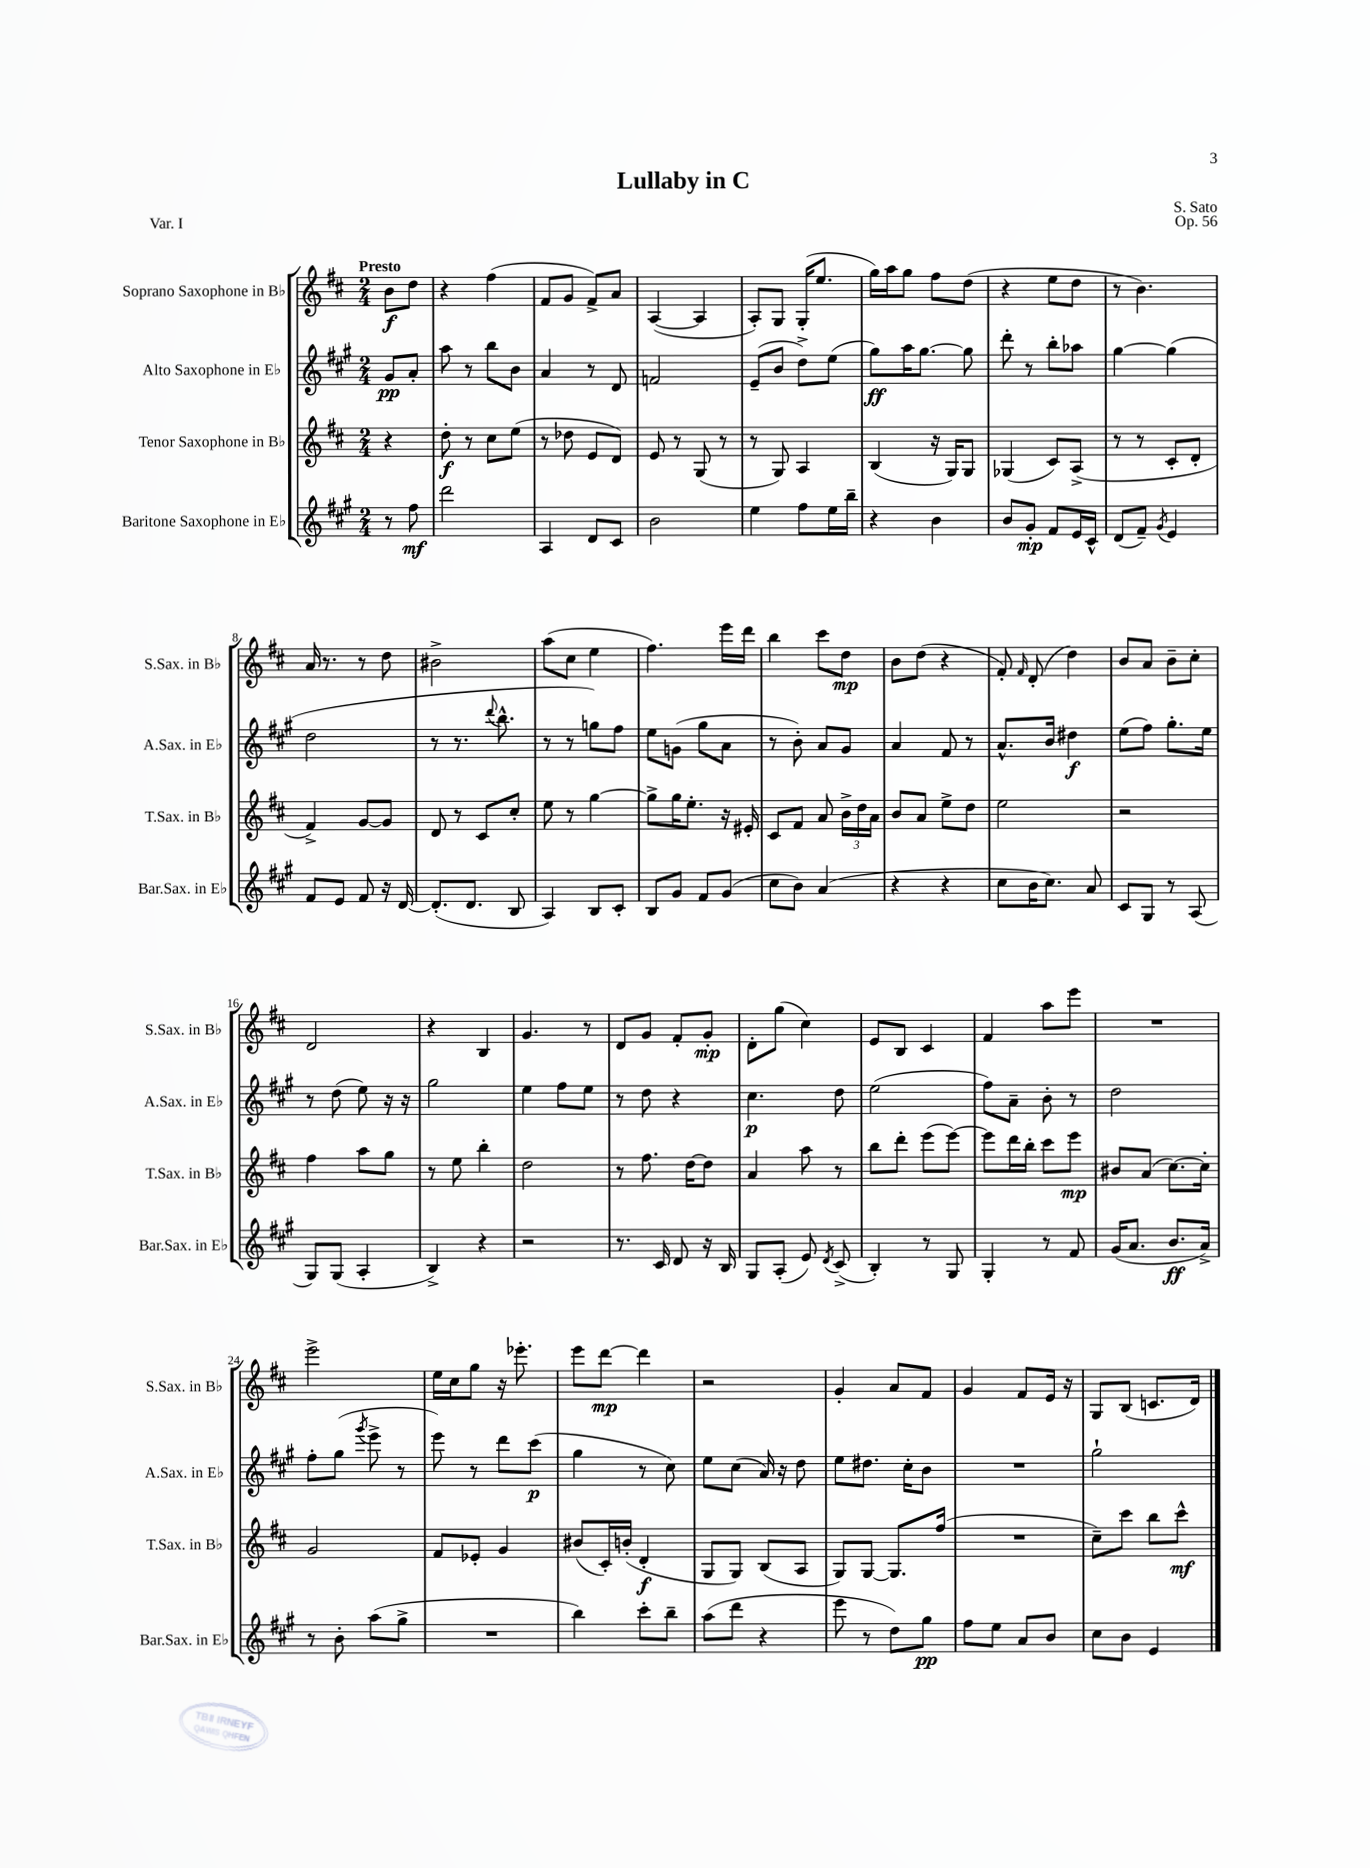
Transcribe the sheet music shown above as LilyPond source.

\header { title = "Lullaby in C" composer = "S. Sato" opus = "Op. 56" piece = "Var. I" }
<<
\new StaffGroup <<
\new Staff = "s0" \with { instrumentName = "Soprano Saxophone in Bb" shortInstrumentName = "S.Sax. in Bb" } {
    \clef treble \key d \major \numericTimeSignature \time 2/4 \partial 4 \tempo "Presto"
    \autoBeamOff b'8[\f d''8] |
    r4 fis''4( |
    fis'8[ g'8] fis'8[->) a'8] |
    a4~( a4 |
    a8[-.) g8] g16[-.( e''8.] |
    g''16[) a''16 g''8] fis''8[ d''8]( |
    r4 e''8[ d''8] |
    r8 b'4.) |
    a'16 r8. r8 d''8 |
    bis'2-> |
    a''8[( cis''8] e''4 |
    fis''4.) e'''16[ d'''16] |
    b''4 cis'''8[ d''8]\mp |
    b'8[ d''8]( r4 |
    fis'8-.) \grace { fis'16 } d'8-.( d''4) |
    b'8[ a'8] b'8[-- cis''8]-. |
    d'2 |
    r4 b4 |
    g'4. r8 |
    d'8[ g'8] fis'8[-. g'8]-.\mp |
    d'8[-. g''8]( cis''4) |
    e'8[ b8] cis'4 |
    fis'4 a''8[ e'''8] |
    R2 |
    e'''2-> |
    e''16[ cis''16 g''8] r16 ees'''8.-. |
    e'''8[ d'''8]~\mp d'''4 |
    r2 |
    g'4-. a'8[ fis'8] |
    g'4 fis'8[ e'16] r16 |
    g8[ b8]( c'8.[ d'16]) \bar "|." |
}
\new Staff = "s1" \with { instrumentName = "Alto Saxophone in Eb" shortInstrumentName = "A.Sax. in Eb" } {
    \clef treble \key a \major \numericTimeSignature \time 2/4 \partial 4
    \autoBeamOff gis'8[\pp a'8]-. |
    a''8 r8 b''8[ b'8] |
    a'4 r8 d'8 |
    f'2 |
    e'8[--( b'8] d''8[->) e''8]( |
    gis''8[\ff) a''16 gis''8.]~ gis''8 |
    d'''8-. r8 b''8[-. aes''8] |
    gis''4~ gis''4( |
    d''2 |
    r8 r8. \appoggiatura { d'''8 } b''8.-^ |
    r8 r8 g''8[) fis''8] |
    e''8[ g'8]( gis''8[ a'8] |
    r8 b'8-.) a'8[ gis'8] |
    a'4 fis'8 r8 |
    a'8.[-^ b'16] dis''4\f |
    e''8[( fis''8]) gis''8.[-. e''16] |
    r8 d''8( e''8) r16 r16 |
    gis''2 |
    e''4 fis''8[ e''8] |
    r8 d''8 r4 |
    cis''4.\p d''8 |
    e''2( |
    fis''8[) a'8]-- b'8-. r8 |
    d''2 |
    fis''8[-. gis''8]( \acciaccatura { gis'''8 } e'''8-> r8 |
    e'''8) r8 d'''8[ cis'''8]\p( |
    gis''4 r8 cis''8) |
    e''8[ cis''8]( a'16) r16 d''8 |
    e''8[ dis''8.] cis''16[-. b'8] |
    R2 |
    gis''2-! \bar "|." |
}
\new Staff = "s2" \with { instrumentName = "Tenor Saxophone in Bb" shortInstrumentName = "T.Sax. in Bb" } {
    \clef treble \key d \major \numericTimeSignature \time 2/4 \partial 4
    \autoBeamOff r4 |
    d''8-.\f r8 cis''8[ e''8]( |
    r8 des''8 e'8[ d'8]) |
    e'8 r8 g8( r8 |
    r8 g8) a4 |
    b4( r16 g16[) g8] |
    ges4( cis'8[) a8]->( |
    r8 r8 cis'8[-. d'8]-. |
    fis'4->) g'8[~ g'8] |
    d'8 r8 cis'8[ cis''8]-. |
    e''8 r8 g''4~ |
    g''8[-> g''16 e''8.]-. r16 eis'16-. |
    cis'8[ fis'8] a'8 \tuplet 3/2 { b'16[-> d''16 a'16] } |
    b'8[ a'8] e''8[-> d''8] |
    e''2 |
    r2 |
    fis''4 a''8[ g''8] |
    r8 e''8 b''4-. |
    d''2 |
    r8 fis''8. d''16[~ d''8] |
    a'4 a''8 r8 |
    b''8[ d'''8]-. e'''8[( e'''8]~) |
    e'''8[ d'''16 b''16]-. cis'''8[ e'''8]\mp |
    bis'8[ a'8]( cis''8.[~) cis''16]-. |
    g'2 |
    fis'8[ ees'8]-. g'4 |
    bis'8[( cis'16-.) b'16]-.( d'4-.\f |
    g8[ g8]) b8[( a8] |
    g8[) g8]~ g8.[ fis''16]( |
    R2 |
    cis''8[--) cis'''8] b''8[ cis'''8]-^\mf \bar "|." |
}
\new Staff = "s3" \with { instrumentName = "Baritone Saxophone in Eb" shortInstrumentName = "Bar.Sax. in Eb" } {
    \clef treble \key a \major \numericTimeSignature \time 2/4 \partial 4
    \autoBeamOff r8 fis''8\mf |
    d'''2 |
    a4 d'8[ cis'8] |
    b'2 |
    e''4 fis''8[ e''16 b''16]-- |
    r4 b'4 |
    b'8[ gis'8]-.\mp fis'8[ e'16 cis'16]-^ |
    d'8[( fis'8]--) \acciaccatura { gis'8 } e'4 |
    fis'8[ e'8] fis'8 r16 d'16~ |
    d'8.[-.( d'8.] b8 |
    a4) b8[ cis'8]-. |
    b8[ gis'8] fis'8[ gis'8]( |
    cis''8[ b'8]) a'4( |
    r4 r4 |
    cis''8[ b'16 cis''8.]) a'8 |
    cis'8[ gis8] r8 a8( |
    gis8[) gis8]( a4-. |
    b4->) r4 |
    r2 |
    r8. cis'16 d'8 r16 b16 |
    gis8[ a8]-.( e'8) \acciaccatura { d'8 } cis'8->( |
    b4-.) r8 gis8 |
    gis4-. r8 fis'8 |
    gis'16[( a'8.] b'8.[\ff a'16]->) |
    r8 b'8-. a''8[( gis''8]-> |
    R2 |
    b''4) cis'''8[-. b''8]-- |
    a''8[( d'''8] r4 |
    e'''8 r8 d''8[) gis''8]\pp |
    fis''8[ e''8] a'8[ b'8] |
    cis''8[ b'8] e'4 \bar "|." |
}
>>
>>
